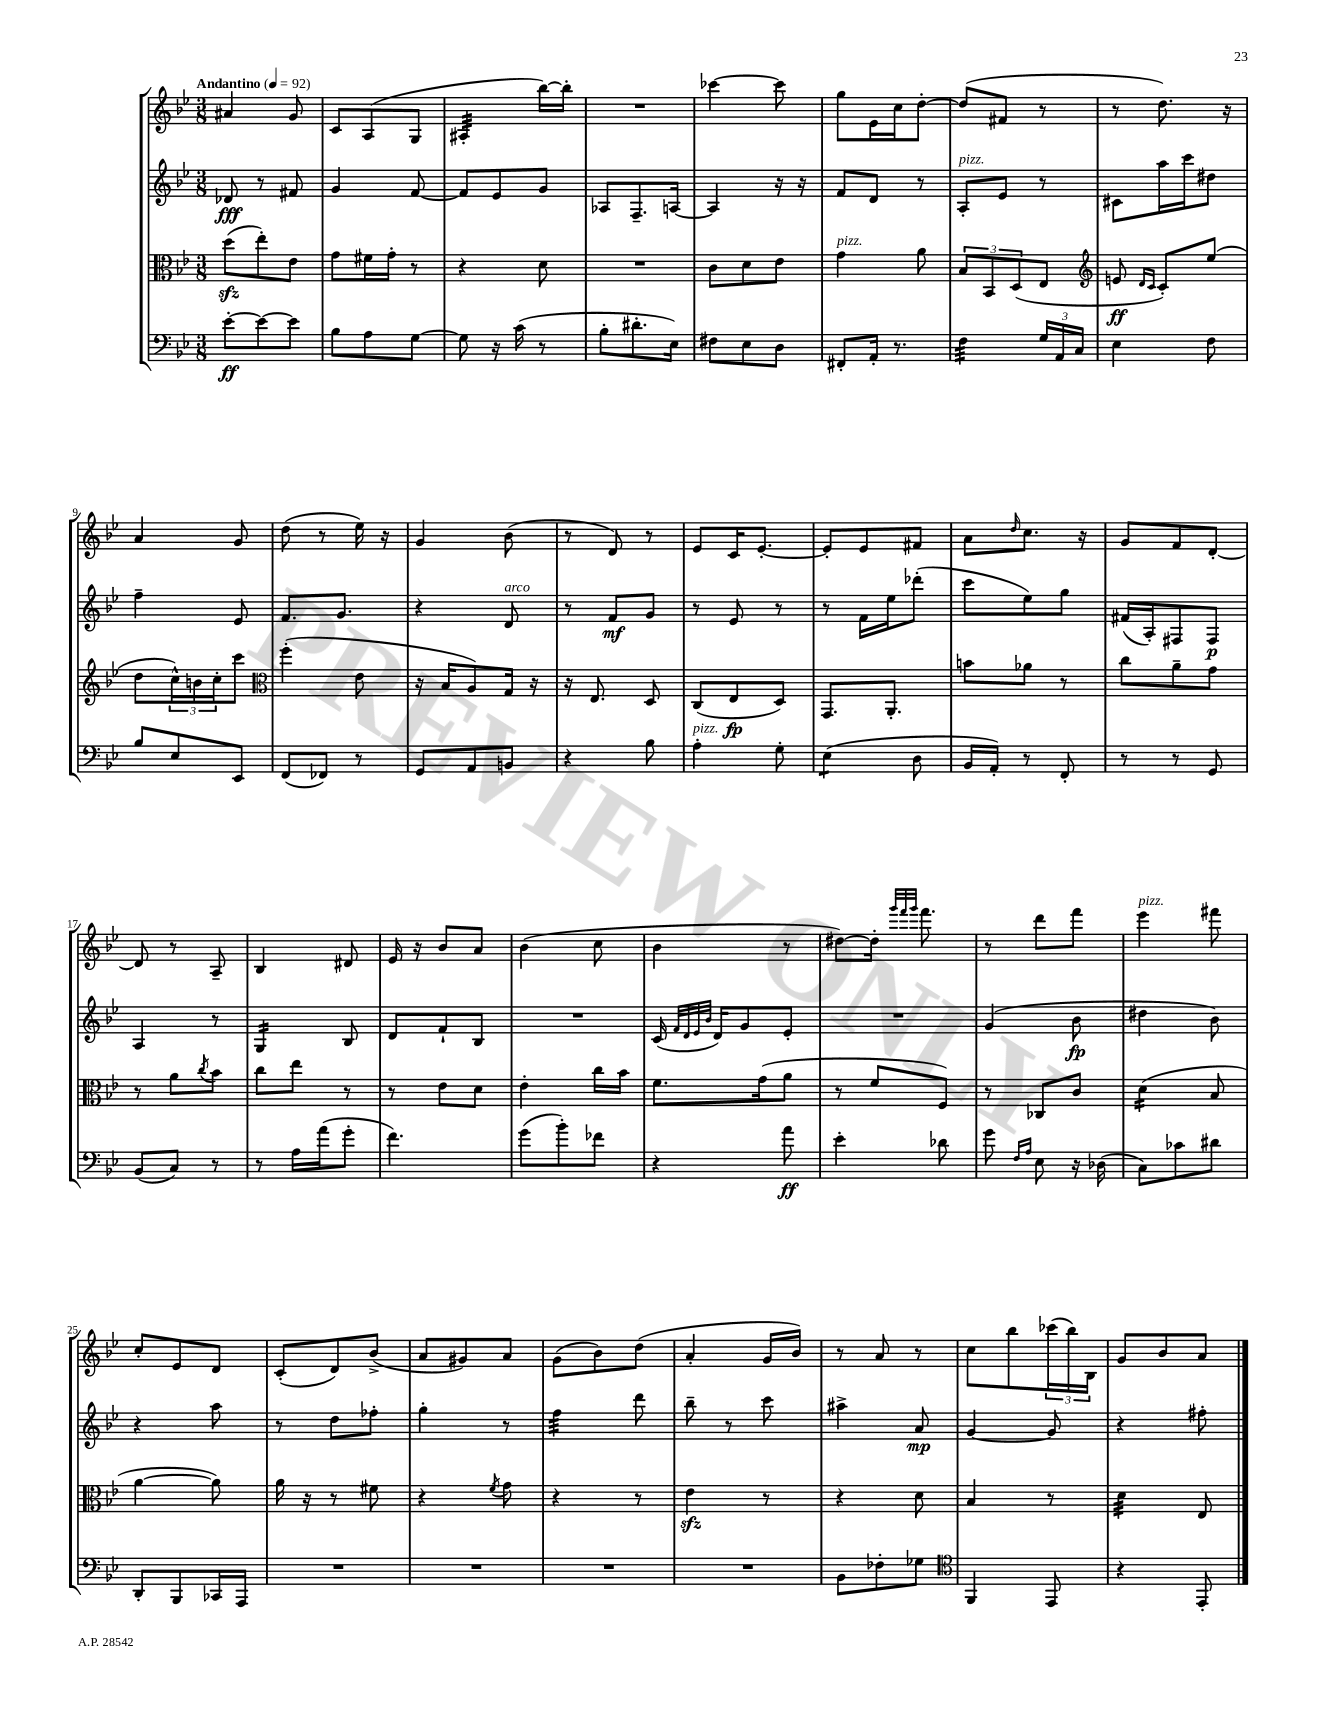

**kern	**kern	**kern	**kern
*staff4	*staff3	*staff2	*staff1
*clefF4	*clefC3	*clefG2	*clefG2
*k[b-e-]	*k[b-e-]	*k[b-e-]	*k[b-e-]
*M3/8	*M3/8	*M3/8	*M3/8
*MM92	*MM92	*MM92	*MM92
[8e-'	(8dd	8d-	4a#
8e-_	8ee-')	8r	.
8e-]	8e-	8f#	8g
=	=	=	=
8B-	8g	4g	8c
8A	16f#	.	(8A
.	16g'	.	.
[8G	8r	[8f	8G
=	=	=	=
8G]	4r	8f]	4A#'
16r	.	8e-	.
(16c	.	.	.
8r	8d	8g	[16bb-)
.	.	.	16bb-']
=	=	=	=
8B-'	4.r	8A-	4.r
8.d#'	.	8.F~	.
16E-)	.	[16A	.
=	=	=	=
8F#	8c	4A]	[4ccc-
8E-	8d	.	.
8D	8e-	16r	8ccc-]
.	.	16r	.
=	=	=	=
8FF#'	4g	8f	8gg
16AA'	.	8d	16e-
8.r	.	.	16cc
.	8a	8r	[8dd'
=	=	=	=
4F	12B-	8A'	(8dd]
.	12BB-	.	.
.	.	8e-	8f#
.	(12D	.	.
24G	8E-	8r	8r
24AA	.	.	.
24C	.	.	.
=	=	=	=
*	*clefG2	*	*
4E-	8e	8c#	8r
.	16qqd	.	.
.	16qqc	.	.
.	8c')	16aa	8.dd)
.	.	16ccc	.
8F	(8ee-	8dd#	.
.	.	.	16r
=	=	=	=
8B-	8dd	4ff~	4a
8E-	24cc^^)	.	.
.	24b	.	.
.	24cc'	.	.
8EE-	8ccc	8e-	8g
=	=	=	=
*	*clefC3	*	*
(8FF	(4ff'	8.f	(8dd
8FF-)	.	.	8r
.	.	8.g	.
8r	8e-	.	16ee-)
.	.	.	16r
=	=	=	=
8GG	16r	4r	4g
.	16B-	.	.
8AA	8A)	.	.
8BB	16G	8d	(8b-
.	16r	.	.
=	=	=	=
4r	16r	8r	8r
.	8.E-	.	.
.	.	8f	8d)
8B-	8D	8g	8r
=	=	=	=
4A'	(8C	8r	8e-
.	8E-	8e-	16c
.	.	.	[8.e-'
8G'	8D)	8r	.
=	=	=	=
(4E-	8.GG	8r	8e-']
.	.	16f	8e-
.	8.AA'	16ee-	.
8D	.	(8ddd-'	8f#
=	=	=	=
16BB-	8b	8ccc	8a
16AA')	.	.	.
.	.	.	16qqdd
8r	8a-	8ee-)	8.cc
8FF'	8r	8gg	.
.	.	.	16r
=	=	=	=
8r	8cc	(16f#	8g
.	.	16A')	.
8r	8a~	8F#	8f
8GG	8g	8F#	[8d'
=	=	=	=
(8BB-	8r	4A	8d]
8C)	8a	.	8r
.	8qcc	.	.
8r	8b-	8r	8A~
=	=	=	=
8r	8cc	4G	4B-
16A	8ee-	.	.
(16a	.	.	.
8g'	8r	8B-	8d#
=	=	=	=
4.f)	8r	8d	16e-
.	.	.	16r
.	8e-	8f`	8b-
.	8d	8B-	8a
=	=	=	=
(8g	4e-'	4.r	(4b-
8b-')	.	.	.
8f-	16cc	.	8cc
.	16b-	.	.
=	=	=	=
4r	8.f	(16c	4b-
.	.	32qqf	.
.	.	32qqd	.
.	.	32qqe-	.
.	.	32qqb-	.
.	.	16d)	.
.	.	8g	.
.	(16g	.	.
8a	8a	8e-'	8r
=	=	=	=
4e-'	8r	4.r	[8dd#)
.	8f	.	16dd#']
.	.	.	32qqggg
.	.	.	32qqfff
.	.	.	32qqggg
.	.	.	8.fff
8d-	8F)	.	.
=	=	=	=
8g	8r	(4g	8r
16qqF	.	.	.
16qqA	.	.	.
8E-	8C-	.	8ddd
16r	8c	8b-	8fff
(16D-	.	.	.
=	=	=	=
8C)	(4d	4dd#	4eee-
8c-	.	.	.
8d#	8B-	8b-)	8fff#
=	=	=	=
8DD'	[4a	4r	8cc'
8BBB-	.	.	8e-
16CC-	8a])	8aa	8d
16AAA	.	.	.
=	=	=	=
4.r	16a	8r	(8c'
.	16r	.	.
.	8r	8dd	8d)
.	8f#	8ff-'	(8b-^
=	=	=	=
4.r	4r	4gg'	8a
.	.	.	8g#)
.	8qf	.	.
.	8g	8r	8a
=	=	=	=
4.r	4r	4ff	(8g
.	.	.	8b-)
.	8r	8ddd	(8dd
=	=	=	=
4.r	4e-	8bb-~	4a'
.	.	8r	.
.	8r	8ccc	16g
.	.	.	16b-)
=	=	=	=
8BB-	4r	4aa#^	8r
8F-'	.	.	8a
8G-	8d	8a	8r
=	=	=	=
*clefC4	*	*	*
4FF	4B-	[4g	8cc
.	.	.	8bb-
8EE-	8r	8g]	(24ccc-
.	.	.	24bb-)
.	.	.	24B-
=	=	=	=
4r	4d	4r	8g
.	.	.	8b-
8EE-'	8E-	8ff#'	8a
==	==	==	==
*-	*-	*-	*-
